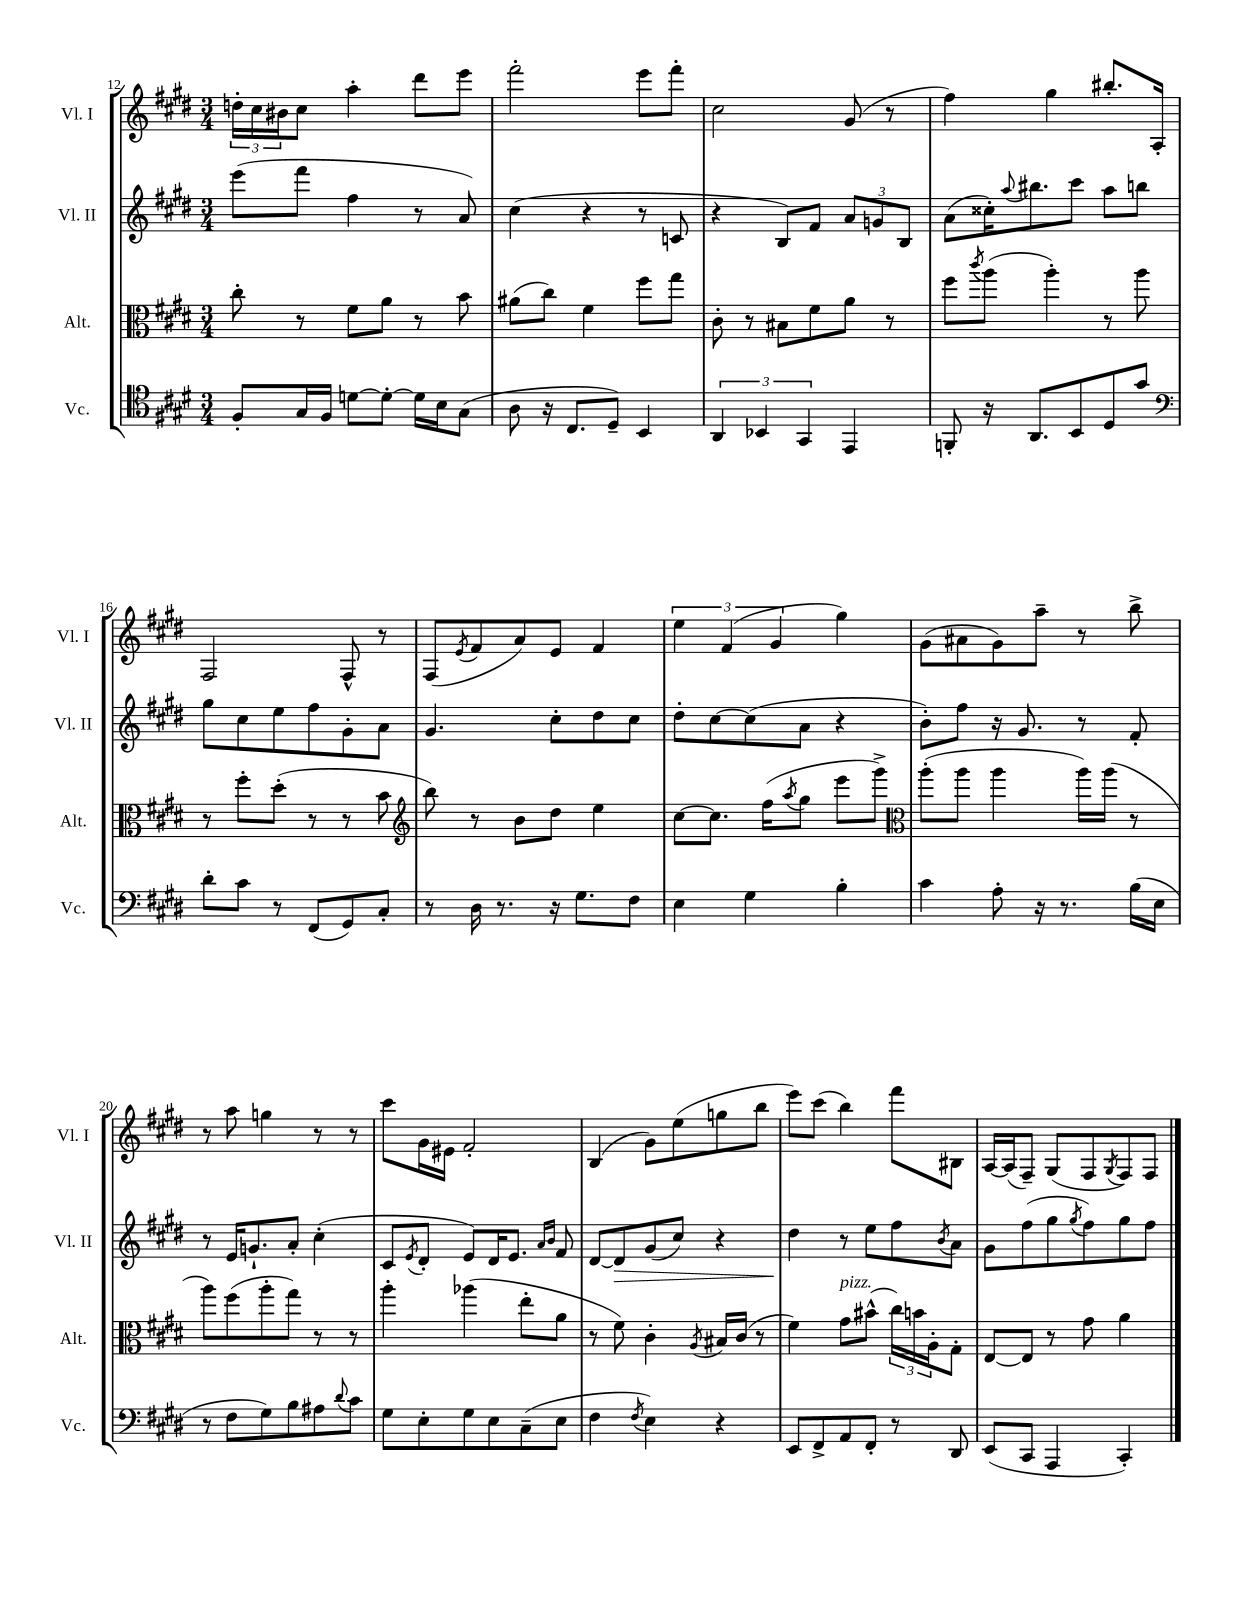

**kern	**kern	**kern	**dynam	**kern
*part4	*part3	*part2	*part2	*part1
*staff4	*staff3	*staff2	*staff2	*staff1
*I"Vc.	*I"Alt.	*I"Vl. II	*	*I"Vl. I
*I'Vc.	*I'Alt.	*I'Vl. II	*	*I'Vl. I
*clefC4	*clefC3	*clefG2	*	*clefG2
*k[f#c#g#d#]	*k[f#c#g#d#]	*k[f#c#g#d#]	*	*k[f#c#g#d#]
*M3/4	*M3/4	*M3/4	*	*M3/4
=12	=12	=12	=12	=12
8F#'/L	8cc#'\	(8eee\L	.	24ddn'\LL
.	.	.	.	24cc#\
.	.	.	.	24b#X\J
16G#/L	8r	8fff#\J	.	8cc#\J
16F#/JJ	.	.	.	.
[8dn\L	8f#\L	4ff#\	.	4aa'\
8d'\J_	8a\J	.	.	.
16d\LL]	8r	8r	.	8ddd#\L
16B\J	.	.	.	.
(8G#\J	8b\	8a/)	.	8eee\J
=13	=13	=13	=13	=13
8A\	(8a#X\L	(4cc#\	.	2fff#'\
16r	8cc#\J)	.	.	.
8.C#/L	.	.	.	.
.	4f#\	4r	.	.
8D#~/J)	.	.	.	.
4BB/	8ff#\L	8r	.	8eee\L
.	8gg#\J	8cn/	.	8fff#'\J
=14	=14	=14	=14	=14
6AA/	8c#'\	4r	.	2cc#\
.	8r	.	.	.
6BB-X/	.	.	.	.
.	8B#X\L	8B/L)	.	.
6GG#/	.	.	.	.
.	8f#\	8f#/J	.	.
4EE/	8a\J	12a/L	.	(8g#/
.	.	12gn/	.	.
.	8r	.	.	8r
.	.	12B/J	.	.
=15	=15	=15	=15	=15
8FFn'/	8ff#\L	(8a\L	.	4ff#\)
.	8qccc#/	.	.	.
16r	(8aa\J	16cc##X'\K)	.	.
.	.	8qqaa/	.	.
8.AA/L	.	8.bb#X\	.	.
.	4aa'\)	.	.	4gg#\
8BB/	.	8ccc#\J	.	.
8D#/	8r	8aa\L	.	8.bb#X'/L
8g#/J	8aa\	8bbn\J	.	.
.	.	.	.	16A'/Jk
!!LO:LB:g=z
=16	=16	=16	=16	=16
*clefF4	*	*	*	*
8d#'\L	8r	8gg#\L	.	2F#/
8c#\J	8ff#'\L	8cc#\	.	.
8r	(8dd#'\J	8ee\	.	.
(8FF#/L	8r	8ff#\	.	.
8GG#/)	8r	8g#'\	.	8F#^^/
8C#'/J	8b\	8a\J	.	8r
=17	=17	=17	=17	=17
*	*clefG2	*	*	*
8r	8bb\)	4.g#/	.	(8F#/L
.	.	.	.	8qe/
16D#\	8r	.	.	8f#/
8.r	.	.	.	.
.	8b\L	.	.	8a/)
16r	8dd#\J	8cc#'\L	.	8e/J
8.G#\L	.	.	.	.
.	4ee\	8dd#\	.	4f#/
8F#\J	.	8cc#\J	.	.
=18	=18	=18	=18	=18
4E\	[8cc#\L	8dd#'\L	.	6ee\
.	8.cc#\J]	[8cc#\	.	.
.	.	.	.	(6f#/
4G#\	.	(8cc#\]	.	.
.	(16ff#\KL	.	.	.
.	.	.	.	6g#/
.	8qaa/	.	.	.
.	8gg#\J	8a\J	.	.
4B'\	8eee\L	4r	.	4gg#\)
.	8ggg#^\J)	.	.	.
=19	=19	=19	=19	=19
*	*clefC3	*	*	*
4c#\	(8aa'\L	8b'\L)	.	(8g#\L
.	8aa\J	8ff#\J	.	8a#X\
8A'\	4aa\	16r	.	8g#\)
.	.	8.g#/	.	.
16r	.	.	.	8aa~\J
8.r	.	.	.	.
.	16aa\LL)	8r	.	8r
.	(16aa\JJ	.	.	.
(16B\LL	8r	8f#'/	.	8bb^\
16E\JJ	.	.	.	.
!!LO:LB:g=z
=20	=20	=20	=20	=20
8r	8aa\L)	8r	.	8r
8F#\L	(8ff#\	16e/KL	.	8aa\
.	.	8.gn`/	.	.
8G#\)	8aa'\	.	.	4ggn\
8B\	8gg#\J)	8a'/J	.	.
8A#X\	8r	(4cc#'\	.	8r
8qqd#/	.	.	.	.
8c#\J	8r	.	.	8r
=21	=21	=21	=21	=21
8G#\L	4aa'\	8c#/L	.	8ccc#\L
.	.	8qe/	.	.
8E'\	.	8d#'/J	.	16g#\L
.	.	.	.	16e#X\JJ
8G#\	(4aa-X\	8e/L)	.	2f#'/
8E\	.	16d#/K	.	.
.	.	8.e/J	.	.
(8C#~\	8ee'\L	.	.	.
.	.	16qqa/LL	.	.
.	.	16qqb/JJ	.	.
8E\J	8a\J	8f#/	.	.
=22	=22	=22	=22	=22
4F#\	8r	[8d#/L	.	(4B/
!	!	!	!LO:HP:b	!
.	8f#\)	8d#/]	>	.
8qF#/	.	.	.	.
4E\)	4c#'\	(8g#/	.	8g#\L)
.	.	8cc#/J)	.	(8ee\
.	8qA/	.	.	.
4r	16B#X/LL	4r	.	8ggn\
.	(16c#/JJ	.	.	.
.	8r	.	.	8bb\J
=23	=23	=23	=23	=23
8EE/L	4f#\)	4dd#\	.	8eee\L)
8FF#^/	.	.	.	(8ccc#\J
!	!LO:TX:a:i:t=pizz.	!	!	!
8AA/	8g#\L	8r	]	4bb\)
8FF#'/J	(8b#X^^\J	8ee\L	.	.
8r	24cc#\LL)	8ff#\	.	8fff#\L
.	24bn\	.	.	.
.	24A'\J	.	.	.
.	.	8qb/	.	.
8DD#/	8G#'\J	8a\J	.	8B#X\J
=24	=24	=24	=24	=24
(8EE/L	[8E/L	8g#\L	.	[16A/LL
.	.	.	.	(16A/J]
8CC#/J	8E/J]	(8ff#\	.	8F#~/J)
4AAA/	8r	8gg#\	.	(8G#/L
.	.	8qgg#/	.	.
.	8g#\	8ff#\)	.	8F#/
.	.	.	.	8qG#/
4CC#'/)	4a\	8gg#\	.	8F#/)
.	.	8ff#\J	.	8F#/J
==	==	==	==	==
*-	*-	*-	*-	*-
